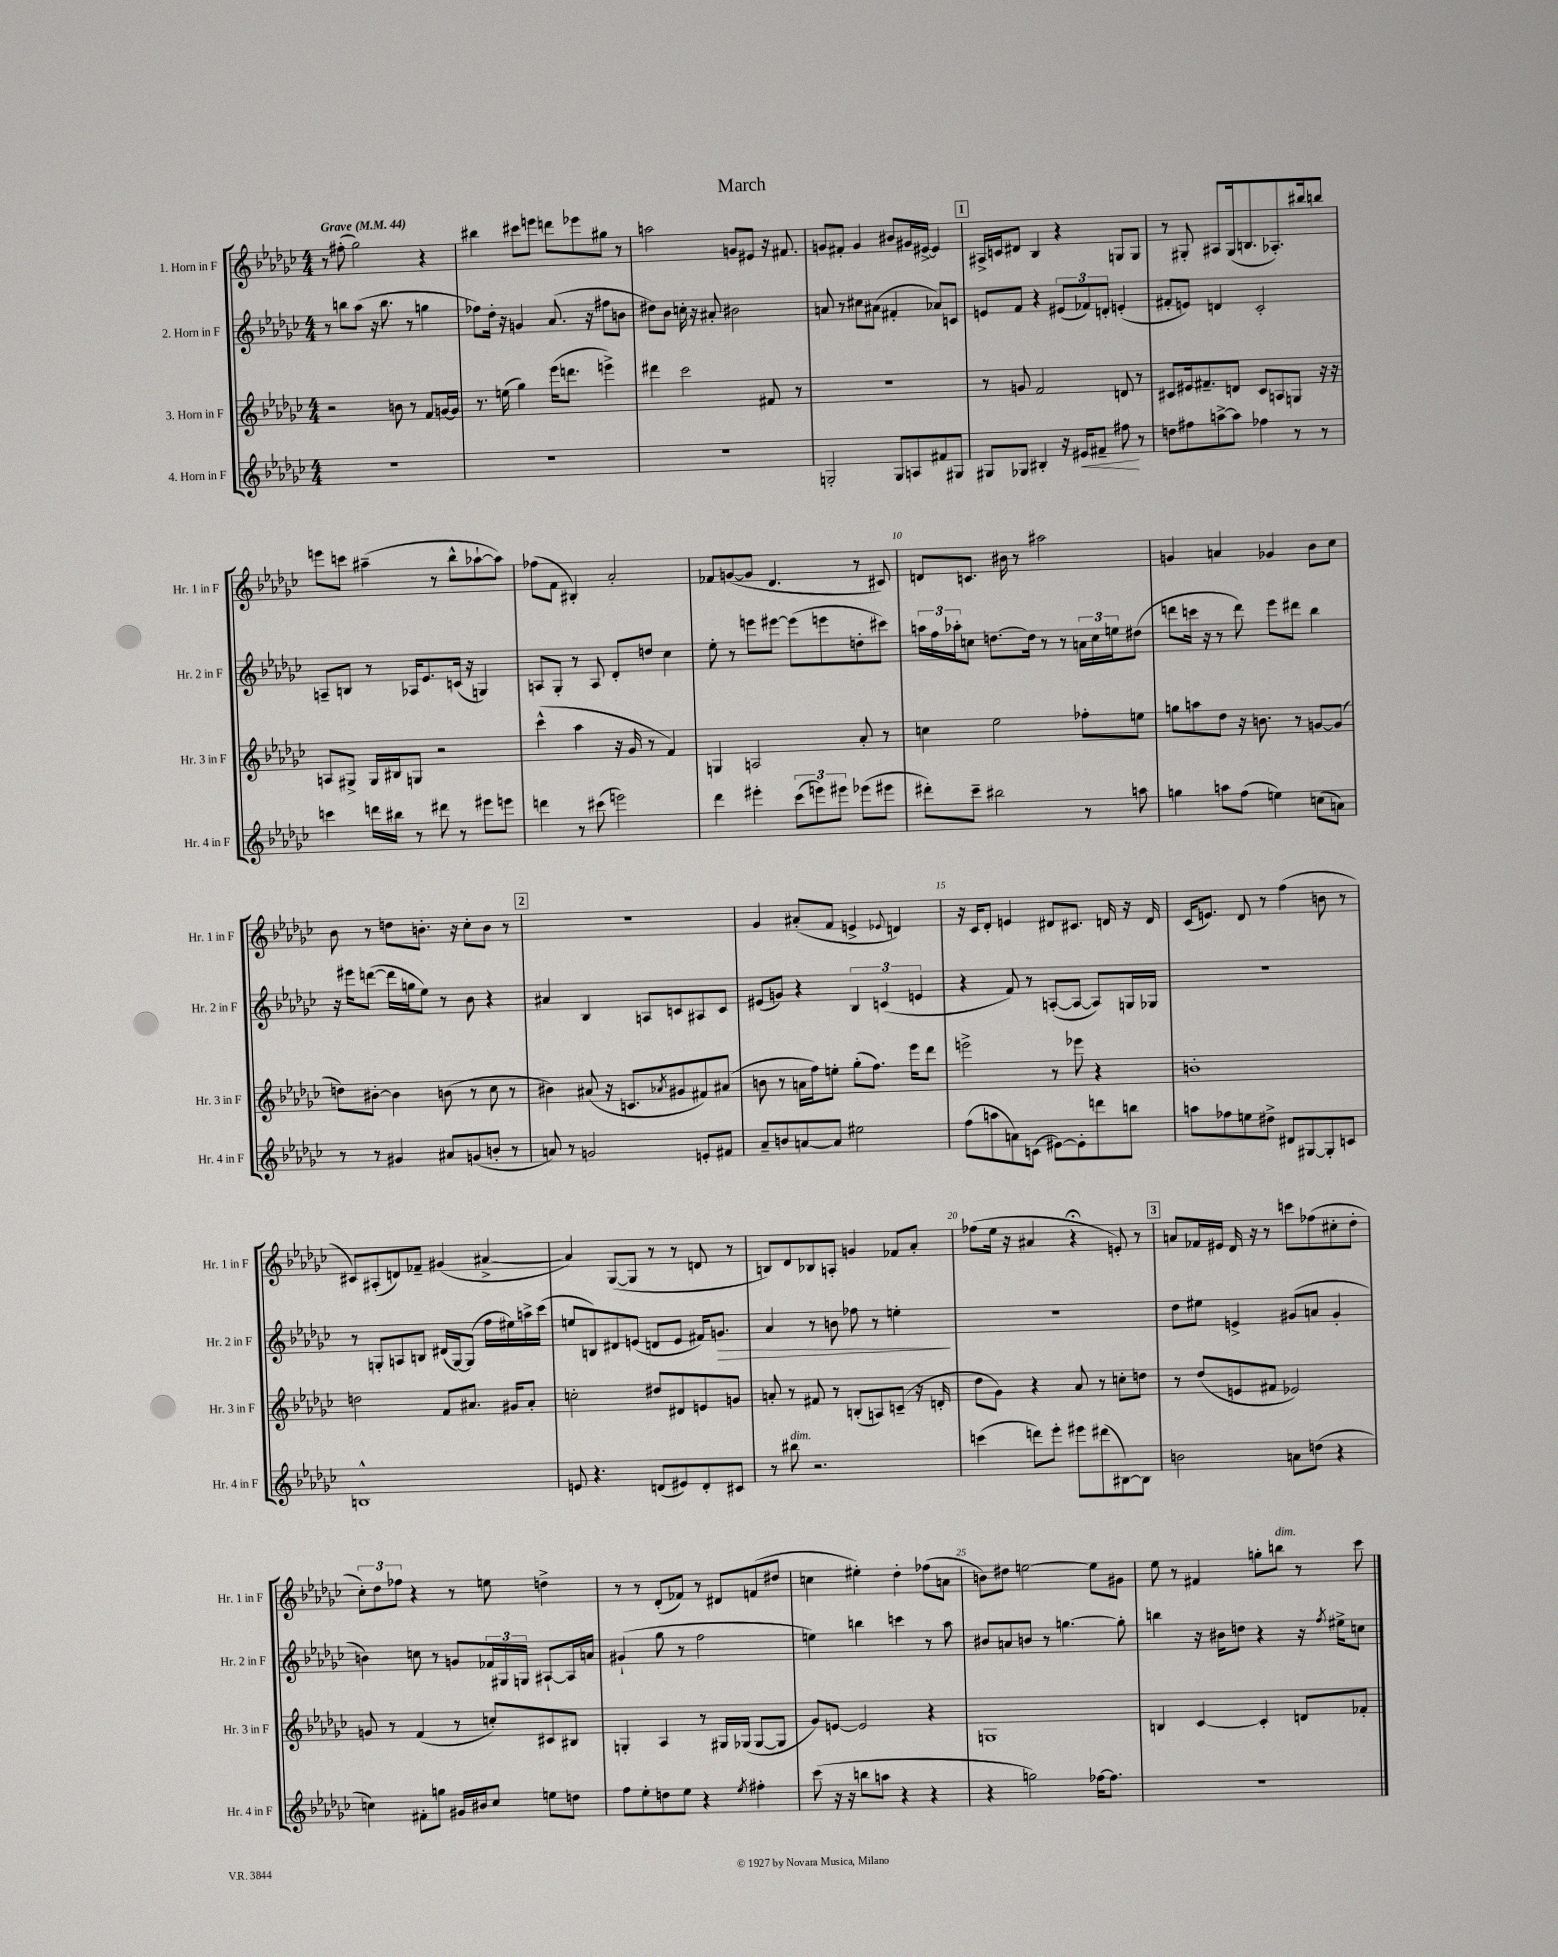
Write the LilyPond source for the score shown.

\header { title = "March" }
<<
\new StaffGroup <<
\new Staff = "s0" \with { instrumentName = "1. Horn in F" shortInstrumentName = "Hr. 1 in F" } {
    \clef treble \key ges \major \numericTimeSignature \time 4/4 \tempo "Grave" 4 = 44
    r8 fis''8-.( ges''2) r4 |
    bis''4 cis'''8 e'''8 d'''8 ees'''8 gis''8 r8 |
    a''2 g'8 eis'8 r16 fis'8. |
    g'8 fis'8-. g'4 bis'8 gis'16 eis'16~-> eis'4 |
    \mark \markup { \box "1" } ais16-> c'16 dis'8 bes4 r4 g8 g8 |
    r8 gis8-. ais8 gis16( b8. aes8.-.) bis''16 b''8 |
    e'''8 c'''8 ais''4--( r8 bes''8-^ aes''8~-! aes''8) |
    fes''8( f'8 bis4-.) aes'2-. |
    fes'8 g'8~( g'8 des'4. r8 cis'8) |
    d'8 c'8. bis'16 r8 ais''2 |
    g'4 a'4 ges'4 bes'8 ces''8 |
    bes'8 r8 d''8 b'8.-. r16 ces''8-. b'8 r8 |
    \mark \markup { \box "2" } R1 |
    ges'4 ais'8-.( f'8 e'4-> \appoggiatura { ees'8 } d'4) |
    r16 ces'16 des'8-. e'4 dis'8 cis'8. d'16 r16 d'16 |
    ces'16( e'8.) des'8 r8 f''4( b'8 r8 |
    cis'8) ais8-.( d'8) fes'8-- gis'4( ais'4~-> |
    ais'4) ges8~( ges8 r8 r8 d'8 r8 |
    b8) des'8 bes8 a8-. g'4 fes'8 aes'8-. |
    fes''8( ees''16 r16 ais'4 r4\fermata e'8-.) r8 |
    \mark \markup { \box "3" } a'8 fes'16 eis'16 des'16 r16 r8 c'''8 fes''8( cis''8-. des''8-. |
    \tuplet 3/2 { ces''8-.) des''8 fes''8 } r4 r8 e''8 d''4-> |
    r8 r8 des'8-.( fes'8) r8 dis'8 f'8( dis''8 |
    c''4 eis''4-.) des''4-. fes''8( a'8 |
    b'8) dis''8 e''2~ e''8 gis'8 |
    ees''8 r8 fis'4 g''8-. b''8^\markup { \italic "dim." } r8 ces'''8 \bar "|." |
}
\new Staff = "s1" \with { instrumentName = "2. Horn in F" shortInstrumentName = "Hr. 2 in F" } {
    \clef treble \key ges \major \numericTimeSignature \time 4/4
    r8 b''8 aes''8( r16 b''8. r8 g''4 |
    fes''8) des''16-. r16 g'4 aes'8.( r16 fis''8 b'8 |
    dis''8) bes'8 c''16-. r16 ais'8-. bis'2 |
    a'8 r8 cis''8 ais'8( fis'4-. aes'8) c'8 |
    \mark \markup { \box "1" } e'8 f'8 r4 \tuplet 3/2 { eis'8( fes'8) d'8-. } e'4-.( |
    fis'8-. e'8) d'4 ces'2-. |
    a8-- b8 r8 aes16 ees'8. c'16( r16 g4) |
    a8 ges8-. r8 a8 des'8-. d''8 ces''4 |
    ees''8-. r8 e'''8 eis'''8~ eis'''8( e'''8 d''8-. cis'''8) |
    \tuplet 3/2 { a''16 f''16 aes''16-. } c''8 d''8.~ d''16 r8 r8 \tuplet 3/2 { a'16 c''16 e''16 } dis''8( |
    d'''8 c'''16 r16 r8 d'''8) ees'''8 dis'''8 bes''4 |
    r16 eis'''16 d'''8~( d'''16 g''16 ees''8) r8 bes'8 r4 |
    \mark \markup { \box "2" } ais'4 bes4 a8 c'8 ais8 c'8 |
    eis'8( g'8) r4 \tuplet 3/2 { bes4 c'4( e'4 } |
    r4 f'8) r8 a8~-.( a8~ a8) g16 ges16 |
    R1 |
    r8 g8-. a8 b8 dis'16( g16~) g8( f''16 eis''16) a''16-> ces'''16( |
    e''8 b8) dis'8 e'8( d'8 e'8 fis'16) g'8.\> |
    aes'4 r8 b'8 fes''8 r8 e''4-.\! |
    R1 |
    \mark \markup { \box "3" } des''8 eis''8 e'4-> gis'8( a'8 gis'4-. |
    b'4) c''8 r8 g'8 \tuplet 3/2 { fes'16 gis16 g16 } ais8~-! ais16 a'16 |
    gis'4-!( ges''8 r8 f''2 |
    e''4) b''4 c'''4 r8 aes''8 |
    bis'8 a'8 b'8 r8 g''4.~ g''8-. |
    b''4 r16 bis'16 d''8 r4 r16 \acciaccatura { f''8 } eis''16-> c''8 \bar "|." |
}
\new Staff = "s2" \with { instrumentName = "3. Horn in F" shortInstrumentName = "Hr. 3 in F" } {
    \clef treble \key ges \major \numericTimeSignature \time 4/4
    r2 b'8 r8 f'8 g'16~ g'16 |
    r8. e''16( ges''4) ees'''16( d'''8. e'''4->) |
    dis'''4 ces'''2 fis'8 r8 |
    R1 |
    \mark \markup { \box "1" } r8 g'8 f'2 d'8 r8 |
    cis'8 eis'16 fis'8.-- d'8 cis'8 a8 g8 r16 r16 |
    a8 gis8-> gis16 bis16 g8 r2 |
    ces'''4-^( aes''4 r16 ges'16 r8 f'4) |
    g4 a2 aes'8-. r8 |
    c''4 ees''2 fes''8-. e''8 |
    g''8 a''8 des''8 r16 b'8. r8 g'8~ g'8( |
    d''8) bis'8~-. bis'4 b'8( r8 ces''8 r8 |
    \mark \markup { \box "2" } bis'4) ais'8( r16 c'8. \acciaccatura { aes'8 } gis'8 fis'8) ais'8( |
    b'8 r8 a'16 f''16) e''8-. ges''8-.( f''8.) ees'''16 des'''8 |
    e'''2-> r8 ees'''8 r4 |
    b'1-. |
    d''2 f'8 ais'8. gis'16 ais'8-. |
    c''2-. dis''8 dis'8 e'8 g'8 |
    a'8-. r8 fis'8 r8 b8-.( a8) c'8--( r16 d'16-. |
    des''8 ges'8) r4 aes'8 r8 c''8-. d''8 |
    \mark \markup { \box "3" } r8 des''8( e'8 fis'8 ees'2) |
    g'8 r8 f'4( r8 c''8-.) cis'8 bis8 |
    g4-. aes4 r8 gis16 ges16( ges8~ ges8 |
    ges'8) e'8~ e'2 r4 |
    g1 |
    b4 ces'4~ ces'4-. d'8 fes'8-. \bar "|." |
}
\new Staff = "s3" \with { instrumentName = "4. Horn in F" shortInstrumentName = "Hr. 4 in F" } {
    \clef treble \key ges \major \numericTimeSignature \time 4/4
    R1 |
    R1 |
    R1 |
    g2-. g8 a8 fis'8 gis8 |
    \mark \markup { \box "1" } gis8 ges8 bis4-. r16 eis'16\< fis'8-- fis''8\! r8 |
    d''8 fis''8 a''8~-> a''8 fes''4 r8 r8 |
    c'''4 d'''16 bis''16 r8 dis'''8 r8 eis'''8 e'''8 |
    d'''4 r8 cis'''8( e'''2) |
    des'''4 eis'''4-. \tuplet 3/2 { ces'''8( e'''8) eis'''8 } ees'''8( eis'''8 |
    dis'''8-.) ces'''8-- bis''2 r8 a''8 |
    g''4 a''8 f''8( e''4) c''8( a'8) |
    r8 r8 gis'4 ais'8 g'8( b'8-. r8 |
    \mark \markup { \box "2" } a'8) r8 g'2 e'8-. fis'8 |
    aes'8-- b'8 a'8~ a'8 eis''2 |
    f''8( a''8 a'8) c'8( eis'8~) eis'8-. d'''8 b''8 |
    a''8 fes''8 e''8 dis''8-> dis'8 gis8~ gis8-. c'8 |
    b1-^ |
    e'8 r4. d'8( eis'8) d'8-. cis'8 |
    r8 bis''8^\markup { \italic "dim." } r2. |
    c'''4( d'''8) ees'''8-. eis'''8 dis'''8( bis8~) bis8 |
    \mark \markup { \box "3" } b'2 a'8 d''8( r4 |
    c''4) fis'8-. g''8 gis'16 bis'16 c''8 e''8 d''8 |
    f''8 ees''8-. d''8 ees''8 r4 \acciaccatura { ees''8 } fis''4-. |
    ces'''8( r16 r16 b''8 a''8 r4 r4 |
    r4 g''2) fes''16~ fes''8. |
    R1 \bar "|." |
}
>>
>>
\layout { \context { \Score \override BarNumber.break-visibility = ##(#f #t #t) barNumberVisibility = #(every-nth-bar-number-visible 5) } }
